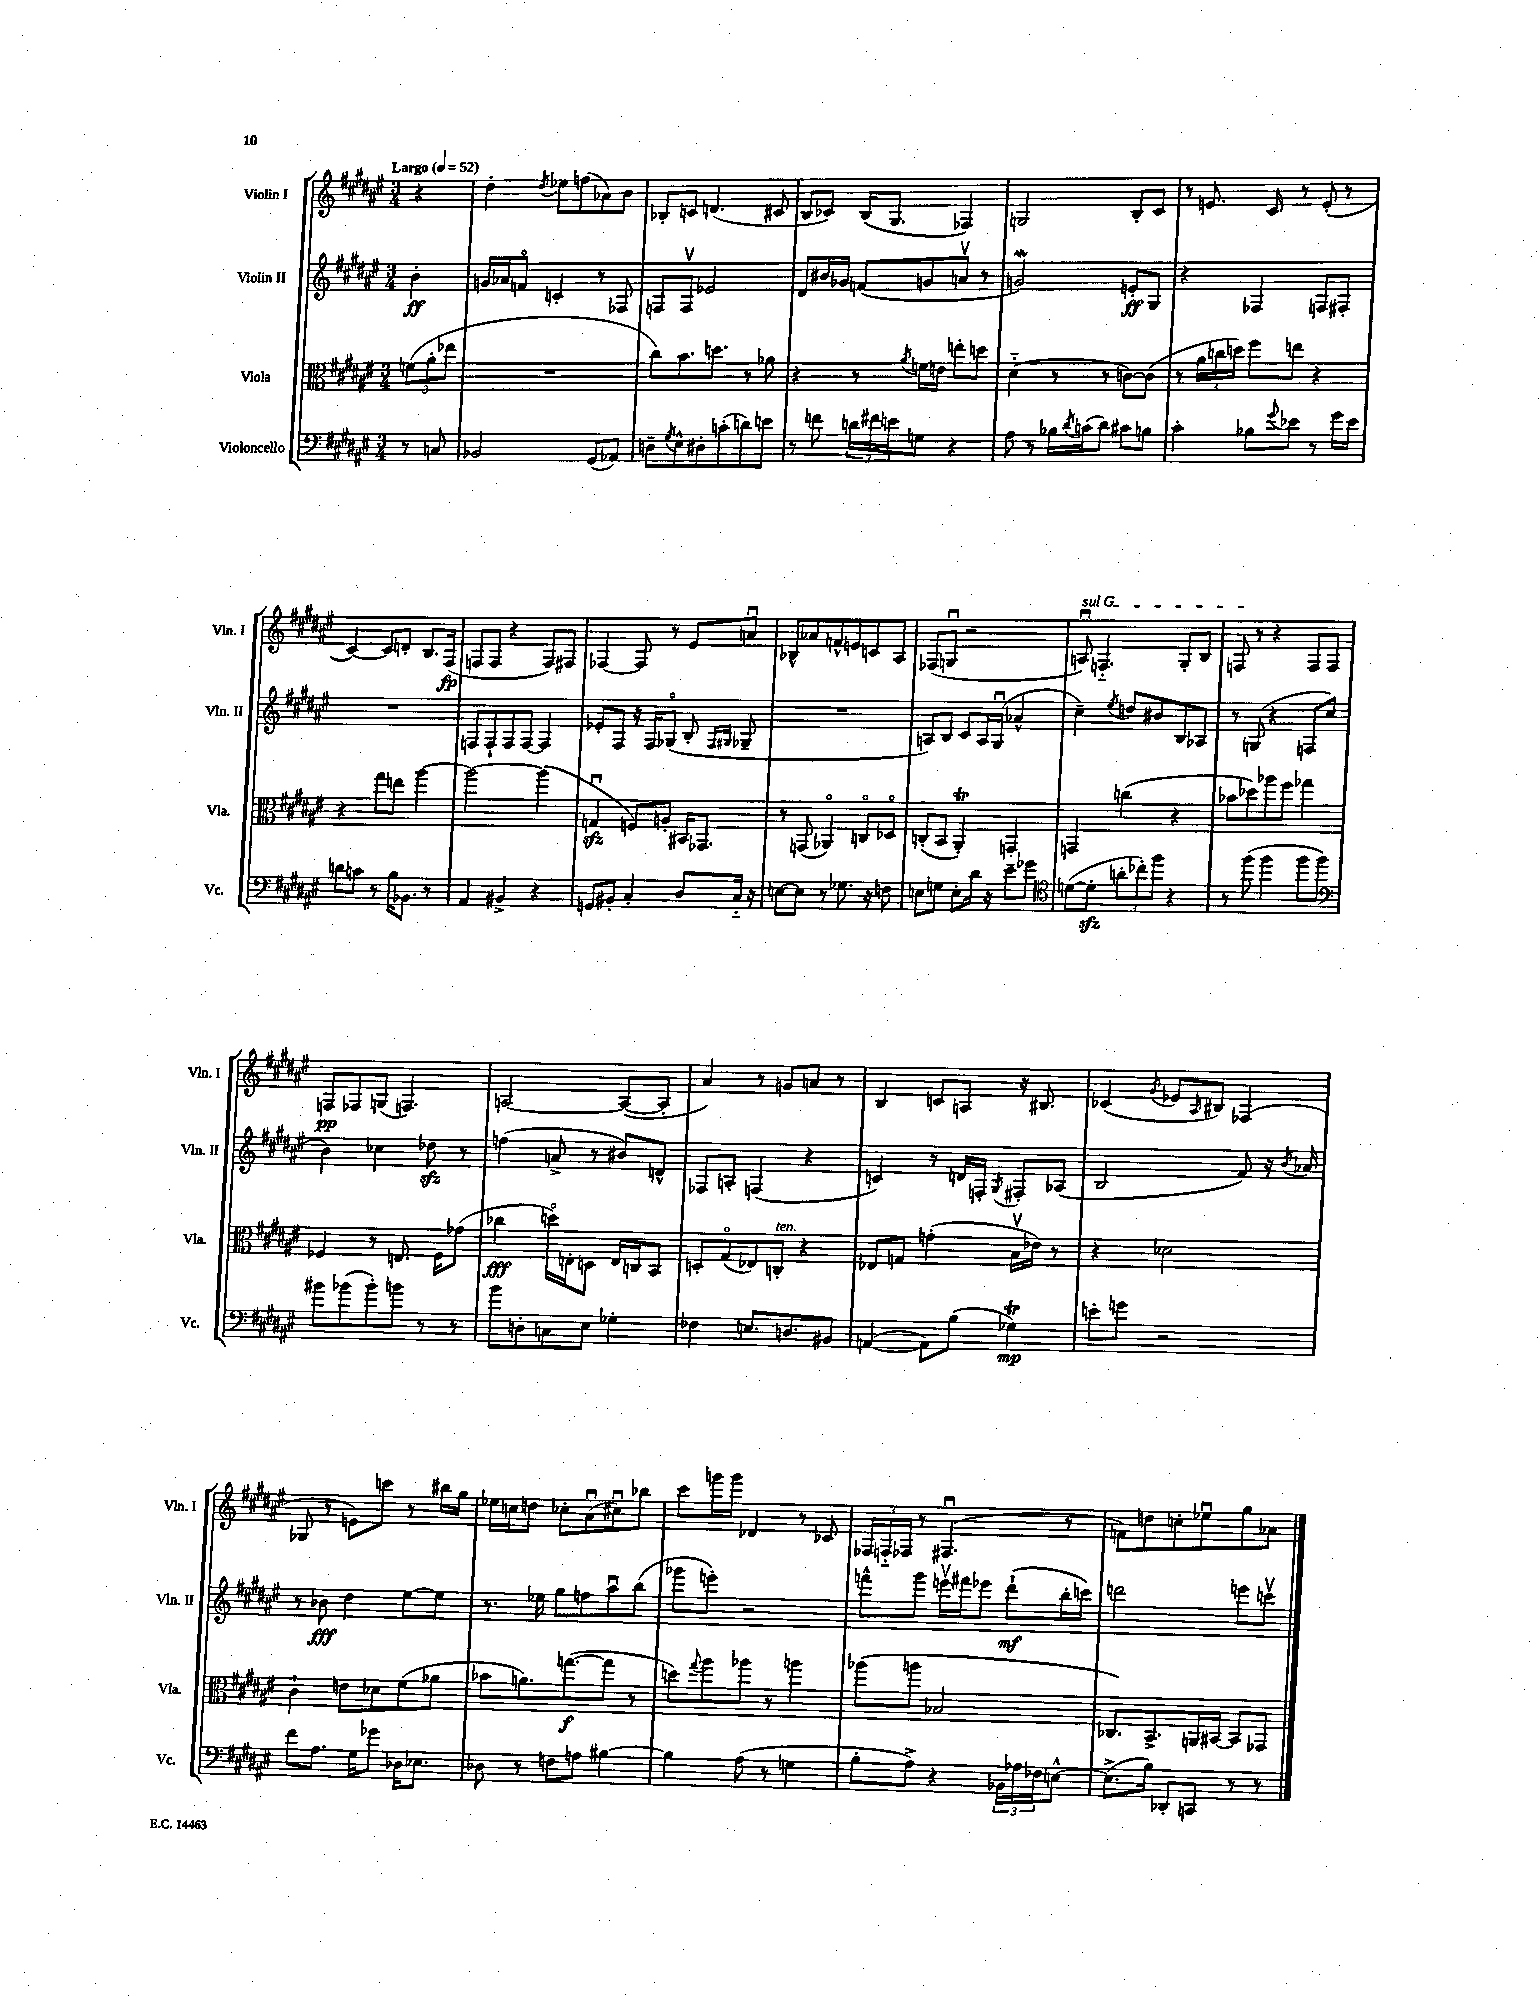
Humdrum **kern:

**kern	**kern	**kern	**kern
*staff4	*staff3	*staff2	*staff1
*clefF4	*clefC3	*clefG2	*clefG2
*k[f#c#g#d#a#e#]	*k[f#c#g#d#a#e#]	*k[f#c#g#d#a#e#]	*k[f#c#g#d#a#e#]
*M3/4	*M3/4	*M3/4	*M3/4
*MM52	*MM52	*MM52	*MM52
8r	(12f	4b'	4r
.	12a#'	.	.
8C	.	.	.
.	12ee-	.	.
=	=	=	=
2BB-	2.r	16g	4dd#'
.	.	16a-	.
.	.	8fo	.
.	.	.	8qdd#
.	.	4c'	8ee-
.	.	.	(8ff
(8GG#	.	8r	8a-)
8AA-)	.	8F-	8b
=	=	=	=
8D~	8cc#)	8F	8B-'
8qG#	.	.	.
8E#^^	8.b	8Fv	8c
8D#'	.	2e-	(4.d
.	8.dd	.	.
(8c'	.	.	.
8d)	8r	.	.
8e	8a-	.	8c#
=	=	=	=
8r	4r	8d#	8B
8f	.	16b#	8c-)
.	.	16g-	.
24d	8r	(8f	(16B
24f#	.	.	.
.	.	.	8.G#
24e	.	.	.
.	8qa#	.	.
8G	16f	8g	.
.	16e	.	.
4r	8ee'	8av	4F-)
.	8dd	8r	.
=	=	=	=
8A#	(4d#'~	2g)	2G
8r	.	.	.
16B-	8r	.	.
8qd#	.	.	.
(16c	.	.	.
8d#)	8r	.	.
8c#	[8c)	8e'	8B'
8B	(8c]	8G#	8c#
=	=	=	=
4c#'	8r	4r	8r
.	24a#	.	8.e
.	24cc	.	.
.	24dd)	.	.
8B-	8ff#	4F-	.
.	.	.	16c#
8qqg#	.	.	.
8e-	8ee	.	8r
8r	4r	8F	(8e'
16g#	.	8F#'	8r
16e-	.	.	.
=	=	=	=
8d	4r	2.r	[4c#)
8c	.	.	.
8r	8gg#	.	8c#]
16B	8ee	.	8d'
8.BB-	.	.	.
.	[4aa#	.	8.B
8r	.	.	.
.	.	.	(16F#
=	=	=	=
4AA#	2aa#_	8F	8F
.	.	8F`	8F
4BB#^	.	8F	4r
.	.	[8F	.
4r	(4aa#]	4F]	8F)
.	.	.	8F#
=	=	=	=
8GG	4Gu	8e-'	[4F-
8BB#'	.	8F#	.
4C#'	8F)	16r	8F-]
.	.	16F#	.
.	8A'	(8G-o	8r
8D#	16BB#	8B'	8e#
.	8.GG-	.	.
.	.	16qqF#	.
.	.	16qqG#	.
16C#'~	.	8G-~	8au
16r	.	.	.
=	=	=	=
[8E	8r	2.r	8B-^^
8E]	(8GG	.	8a-
8r	4AA-o)	.	8f^^
8.G-	.	.	8e
.	8Co	.	8c
16r	.	.	.
8F	8D-o	.	8A#
=	=	=	=
8E	(8C'	8A)	(8F-
8G	8BB	8B	8Gu
8E'	4AA#')	8c#	2r
16d#	.	16A	.
16r	.	(16G#u	.
8e#~	4GG'	4a-^^	.
8g-	.	.	.
=	=	=	=
*clefC4	*	*	*
([8d	4GG	4cc#~)	8Au)
8d']	.	.	4.F'~
.	.	8qee#	.
12a'	(4cc	8dd	.
12cc-')	.	.	.
.	.	8b#	.
12ff#	.	.	.
4r	4r	8B	8G#'
.	.	8A-	8B
=	=	=	=
8r	8b-	8r	8F
(8ff#	8dd-)	(8G	8r
4ff#	8aa-	4r	4r
.	8ff#	.	.
8ff#	4gg-	8F	8F
8ff#)	.	8cc#	8F
=	=	=	=
*clefF4	*	*	*
8b#	4F-	4b)	8F
(8b-	.	.	8F-
8b-')	8r	4cc-	(8G
8b	8.E	.	4.F)
8r	.	8dd-	.
.	16F-	.	.
8r	(8g-	8r	.
=	=	=	=
8b	4cc-	(4ff	[2A
8D'	.	.	.
8C	16ddo)	8a^	.
.	16E'	.	.
8E#	8D	8r	.
4G-'	16E	8b#)	(8A_
.	16C	.	.
.	8BB	8d^^	8A']
=	=	=	=
4F-	8D'	8F-	4a#)
.	(8G#o	8A'	.
8.E	8E-)	(4F	8r
.	8C'	.	8g
8.D	.	.	.
.	4r	4r	8a
8BB#	.	.	8r
=	=	=	=
([4AA	8E-	4c)	4B
.	8G	.	.
8AA])	(4g'	8r	8c
(8B	.	16d	8A
.	.	16F'	.
.	.	8qG#	.
4G-)	16Bv	8F#'	16r
.	16e-)	.	8.B#
.	8r	(8A-	.
=	=	=	=
8e'	4r	2B	(4c-
8g	.	.	.
.	.	.	8qg#
2r	2d-	.	8e-
.	.	.	16qqA#
.	.	.	8B#)
.	.	8f#)	(4F-
.	.	16r	.
.	.	8qb	.
.	.	16a-	.
=	=	=	=
8f#	4c#`	8r	8G-
8.A#	.	8b-	8r
.	8e	4dd#	8e)
16G#	.	.	.
8g-	8d-	.	8ccc
16D-	(8f#	[8ee#	8r
8.E-	.	.	.
.	8a-	8ee#]	16bb#
.	.	.	16gg#
=	=	=	=
8D-	8b-	8.r	16ee-
.	.	.	16cc
8r	8.a)	.	8dd
.	.	16ee-	.
8F	.	8gg#	8cc-'
.	([8.gg	.	.
8A	.	8ff	(8a#u
[4B#	8gg]	8aa#u	8cc#u)
.	8r	(8bb	8bb-
=	=	=	=
4B#]	8dd)	8ggg-	8ccc#
.	8qqgg#	.	.
.	8aa#	8eee')	16ggg
.	.	.	16ggg
(8A#	8aa-	2r	4d-
8r	8r	.	.
4G	4aa	.	8r
.	.	.	8c-
=	=	=	=
8B'	(8aa-	8fff^^	24F-
.	.	.	24F'~
.	.	.	24F-
8A#^)	8aa	8ggg#	8r
4r	2B-	16eeev	(4.F#u
.	.	16fff#	.
.	.	8eee-	.
24BB-	.	(8ddd#`	.
24A-	.	.	.
24F-	.	.	.
[8E^^	.	16bb'	8r
.	.	16ccc)	.
=	=	=	=
(8.E^]	8.C-)	2ddd	8f)
.	.	.	8dd
16B)	8.BB^	.	.
8DD-'	.	.	8cc'
8CC	16AA	.	8ee-u
.	[16BB#	.	.
8r	8BB#]	8eee	8gg#
8r	8GG-	8cccv	8a-
==	==	==	==
*-	*-	*-	*-
